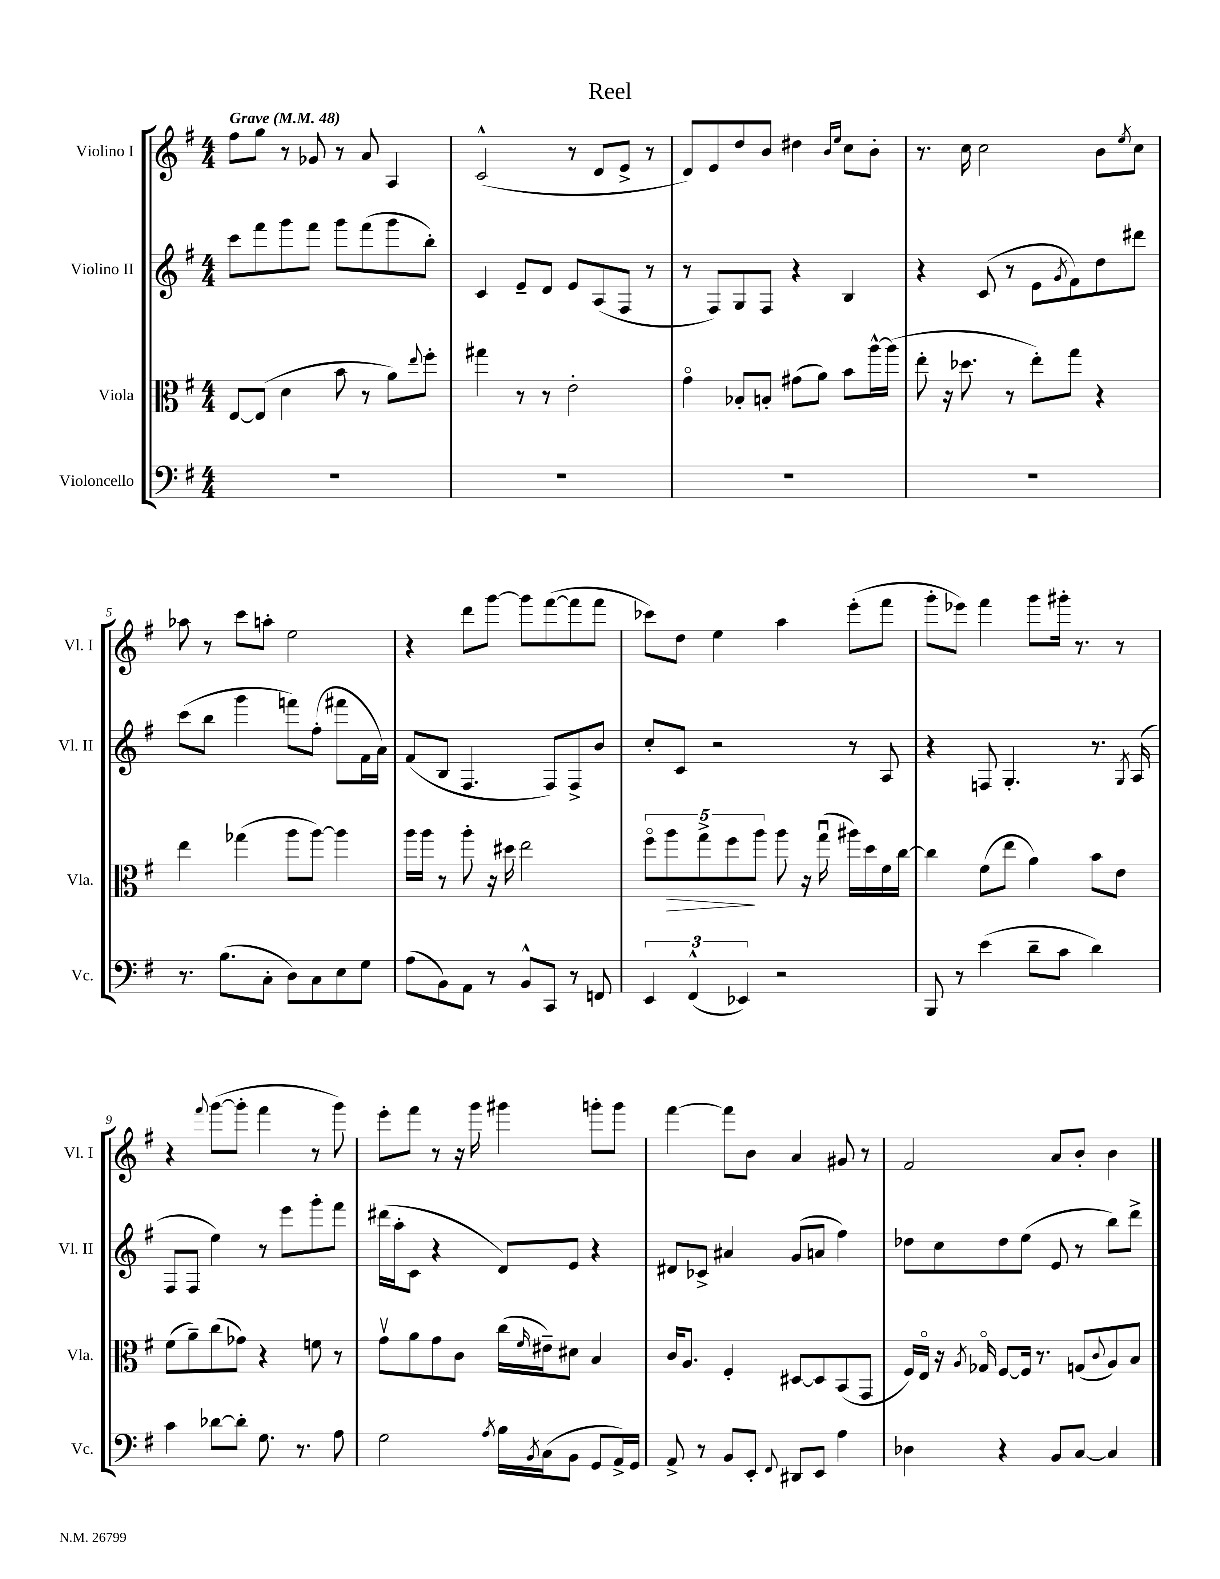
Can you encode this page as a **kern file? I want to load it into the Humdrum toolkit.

**kern	**kern	**dynam	**kern	**kern
*part4	*part3	*part3	*part2	*part1
*staff4	*staff3	*staff3	*staff2	*staff1
*I"Violoncello	*I"Viola	*	*I"Violino II	*I"Violino I
*I'Vc.	*I'Vla.	*	*I'Vl. II	*I'Vl. I
*clefF4	*clefC3	*	*clefG2	*clefG2
*k[f#]	*k[f#]	*	*k[f#]	*k[f#]
*M4/4	*M4/4	*	*M4/4	*M4/4
*MM48	*MM48	*	*MM48	*MM48
=1	=1	=1	=1	=1
!	!	!	!	!LO:TX:a:B:t=Grave
1r	[8E/L	.	8ccc\L	8ff#\L
.	(8E/J]	.	8fff#\	8gg\J
.	4d\	.	8ggg\	8r
.	.	.	8fff#\J	8g-X/
.	8b\	.	8ggg\L	8r
.	8r	.	(8fff#\	8a/
.	8a\L)	.	8ggg\	4A/
.	8qqee/	.	.	.
.	8ff#'\J	.	8bb'\J)	.
=2	=2	=2	=2	=2
1r	4gg#X\	.	4c/	(2c^^/
.	8r	.	8e~/L	.
.	8r	.	8d/J	.
.	2e'\	.	8e/L	8r
.	.	.	(8A/	8d/L
.	.	.	8F#/J	8e^/J
.	.	.	8r	8r
=3	=3	=3	=3	=3
1r	4g\	.	8r	8d/L)
.	.	.	8F#/L)	8e/
.	8B-X'/L	.	8G/	8dd/
.	8Bn'/J	.	8F#/J	8b/J
.	(8g#X\L	.	4r	4dd#X\
.	8a\J)	.	.	.
.	.	.	.	16qqb/LL
.	.	.	.	16qqee/JJ
.	8b\L	.	4B/	8cc\L
.	[16aa^^\L	.	.	8b'\J
.	(16aa\JJ]	.	.	.
=4	=4	=4	=4	=4
1r	8ee'\	.	4r	8.r
.	16r	.	.	.
.	8.dd-X\	.	.	16cc\
.	.	.	(8c/	2cc\
.	8r	.	8r	.
.	8ee'\L)	.	8e\L	.
.	.	.	8qg/	.
.	8gg\J	.	8f#\)	.
.	4r	.	8dd\	8b\L
.	.	.	.	8qee/
.	.	.	8ddd#X\J	8cc\J
!!LO:LB:g=z
=5	=5	=5	=5	=5
8.r	4ee\	.	(8ccc\L	8aa-X\
.	.	.	8bb\J	8r
(8.B\L	.	.	.	.
.	(4gg-X\	.	4ggg\	8ccc\L
8C'\J	.	.	.	8aan'\J
8D\L)	8aa\L	.	8fffn\L)	2ee\
8C\	[8aa\J)	.	(8ff#'\J	.
8E\	4aa\]	.	8fff#X\L	.
8G\J	.	.	16f#\L	.
.	.	.	16a\JJ)	.
=6	=6	=6	=6	=6
(8A\L	16aa\LL	.	(8f#/L	4r
.	16aa\JJ	.	.	.
8BB\)	8r	.	8B/J	.
8AA\J	8aa'\	.	4.F#/	8ddd\L
8r	16r	.	.	[8ggg\J
.	16dd#X\	.	.	.
8BB^^/L	2ee\	.	.	8ggg\L]
8CC/J	.	.	8F#/L)	([8fff#\
8r	.	.	8F#^/	8fff#\]
8FFn/	.	.	8b/J	8fff#\J
=7	=7	=7	=7	=7
6EE/	10ff#\L	.	8cc'/L	8ccc-X\L)
!	!	!LO:HP:b	!	!
.	10aa\	>	.	.
.	.	.	8c/J	8dd\J
(6FF#^^/	.	.	.	.
.	10gg^\	.	.	.
.	.	.	2r	4ee\
.	10ff#\	.	.	.
6EE-X/)	.	.	.	.
.	10aa\J	]	.	.
2r	8aa\	.	.	4aa\
.	16r	.	.	.
.	(16ggu\	.	.	.
.	16aa#X\LL)	.	8r	(8eee'\L
.	16dd\	.	.	.
.	16f#\	.	8A/	8fff#\J
.	[16cc\JJ	.	.	.
=8	=8	=8	=8	=8
8BBB/	4cc\]	.	4r	8ggg'\L
8r	.	.	.	8eee-X\J)
(4e\	(8f#\L	.	8Fn/	4fff#\
.	8ee\J	.	4.G'/	.
8d~\L	4a\)	.	.	8ggg\L
8c\J	.	.	.	16ggg#X'\Jk
.	.	.	.	8.r
4d\)	8b\L	.	8.r	.
.	8e\J	.	.	8r
.	.	.	8qG/	.
.	.	.	(16A/	.
!!LO:LB:g=z
=9	=9	=9	=9	=9
4c\	(8f#\L	.	8F#/L	4r
.	8a~\)	.	8F#/J	.
.	.	.	.	8qqfff#/
[8d-X\L	(8cc\	.	4ee\)	([8ggg\L
8d-'\J]	8g-X\J)	.	.	8ggg'\J]
8.G\	4r	.	8r	4fff#\
.	.	.	8eee\L	.
8.r	.	.	.	.
.	8fn\	.	8ggg'\	8r
8A\	8r	.	8fff#\J	8ggg\)
=10	=10	=10	=10	=10
2G\	8gv\L	.	(16ddd#X\LL	8eee'\L
.	.	.	16aa'\J	.
.	8a\	.	8c\J	8fff#\J
.	8g\	.	4r	8r
.	8c\J	.	.	16r
.	.	.	.	16ggg\
8qA/	.	.	.	.
16B\LL	(16cc\LL	.	8d/L)	4ggg#X\
8qBB/	16qqf#/	.	.	.
(16C\J	16e#X~\J)	.	.	.
8BB\J	8d#X\J	.	8e/J	.
8GG/L	4B/	.	4r	8gggn'\L
16AA^/L)	.	.	.	8ggg\J
16GG/JJ	.	.	.	.
=11	=11	=11	=11	=11
8AA^/	16c/KL	.	8d#X/L	[4fff#\
.	8.A/J	.	.	.
8r	.	.	8c-X^/J	.
8BB/L	4F#'/	.	4a#X/	8fff#\L]
8EE'/J	.	.	.	8b\J
8qqFF#/	.	.	.	.
8DD#X/L	[8D#X/L	.	(8g/L	4a/
8EE/J	8D#/]	.	8an/J	.
4A\	(8BB/	.	4ff#\)	8g#X/
.	8GG/J	.	.	8r
=12	=12	=12	=12	=12
4D-X\	16F#/LL)	.	8dd-X\L	2f#/
.	16E/JJ	.	.	.
.	16r	.	8cc\	.
.	8qA/	.	.	.
.	16G-X/	.	.	.
4r	[8F#/L	.	8dd-\	.
.	16F#/Jk]	.	(8ee\J	.
.	8.r	.	.	.
8BB/L	.	.	8e/	8a/L
[8C/J	(8Gn/L	.	8r	8b'/J
.	8qqc/	.	.	.
4C/]	8A/)	.	8bb\L)	4b\
.	8B/J	.	8ddd^\J	.
==	==	==	==	==
*-	*-	*-	*-	*-
